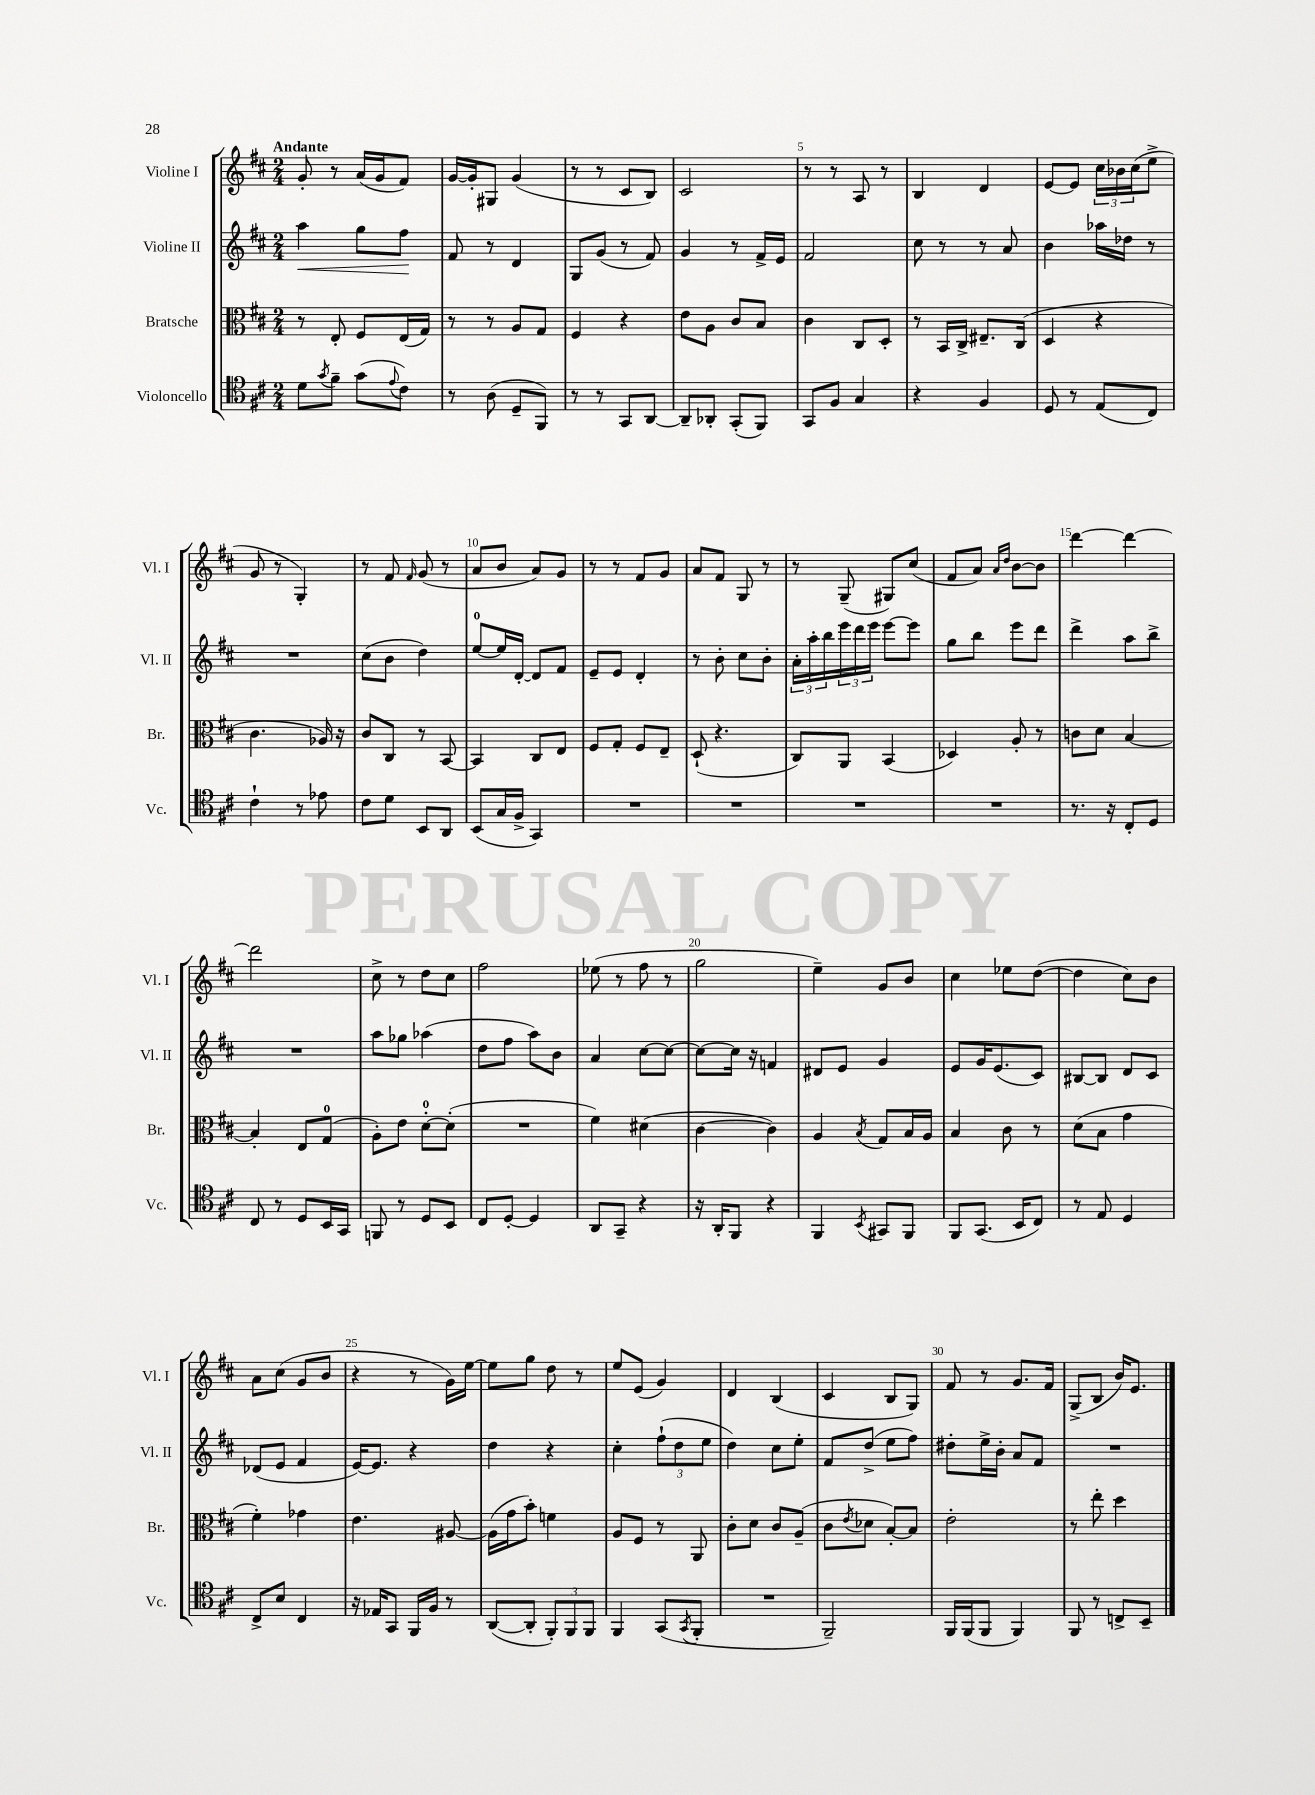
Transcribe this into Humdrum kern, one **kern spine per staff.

**kern	**kern	**kern	**kern
*staff4	*staff3	*staff2	*staff1
*clefC4	*clefC3	*clefG2	*clefG2
*k[f#c#]	*k[f#c#]	*k[f#c#]	*k[f#c#]
*M2/4	*M2/4	*M2/4	*M2/4
8d	8r	4aa	8g'
8qg	.	.	.
8f#~	8E'	.	8r
(8g	8F#	8gg	(16a
.	.	.	16g
8qqe	.	.	.
8c#)	(16E	8ff#	8f#)
.	16G)	.	.
=	=	=	=
8r	8r	8f#	[16g
.	.	.	16g']
(8A	8r	8r	8G#
8D~	8A	4d	(4g
8FF#)	8G	.	.
=	=	=	=
8r	4F#	8G	8r
8r	.	(8g	8r
8GG	4r	8r	8c#
[8AA	.	8f#)	8B)
=	=	=	=
8AA~]	8e	4g	2c#
8AA-'	8A	.	.
(8GG'	8c#	8r	.
8FF#)	8B	16f#^	.
.	.	16e	.
=	=	=	=
8GG	4c#	2f#	8r
8F#	.	.	8r
4G	8C#	.	8A
.	8D'	.	8r
=	=	=	=
4r	8r	8cc#	4B
.	16BB	8r	.
.	16C#^	.	.
4F#	8.E#~	8r	4d
.	.	8a	.
.	(16C#	.	.
=	=	=	=
8D	4D	4b	[8e
8r	.	.	8e]
(8E	4r	16aa-	24cc#
.	.	.	24b-
.	.	16dd-	.
.	.	.	(24cc#
8C#)	.	8r	8ee^
=	=	=	=
4c#`	4.c#	2r	8g
.	.	.	8r
8r	.	.	4G')
8e-	16A-)	.	.
.	16r	.	.
=	=	=	=
8c#	8c#	(8cc#	8r
8d	8C#	8b	8f#
.	.	.	16qqf#
8BB	8r	4dd)	(8g
8AA	[8BB	.	8r
=	=	=	=
(8BB	4BB]	[8ee	8a
16G	.	16ee]	8b
16F#^	.	[16d'	.
4GG)	8C#	8d]	8a)
.	8E	8f#	8g
=	=	=	=
2r	8F#	8e~	8r
.	8G'	8e	8r
.	8F#	4d'	8f#
.	8E~	.	8g
=	=	=	=
2r	(8D`	8r	8a
.	4.r	8b'	8f#
.	.	8cc#	8G
.	.	8b'	8r
=	=	=	=
2r	8C#)	24a'	8r
.	.	24aa'	.
.	.	24bb	.
.	8AA	24eee	(8G~
.	.	24ddd	.
.	.	24eee	.
.	(4BB	[8eee	8G#)
.	.	8eee]	(8cc#
=	=	=	=
2r	4D-)	8gg	8f#
.	.	8bb	8a)
.	.	.	16qqa
.	.	.	16qqdd
.	8A'	8eee	[8b
.	8r	8ddd	8b]
=	=	=	=
8.r	8c	4ddd^	[4ddd
.	8d	.	.
16r	.	.	.
8C#'	[4B	8aa	4ddd_
8D	.	8bb^	.
=	=	=	=
8C#	4B']	2r	2ddd]
8r	.	.	.
8D	8E	.	.
16BB	(8G	.	.
16GG	.	.	.
=	=	=	=
8FF	8A')	8aa	8cc#^
8r	8e	8gg-	8r
8D	[8d'	(4aa-	8dd
8BB	(8d']	.	8cc#
=	=	=	=
8C#	2r	8dd	2ff#
[8D'	.	8ff#	.
4D]	.	8aa)	.
.	.	8b	.
=	=	=	=
8AA	4f#)	4a	(8ee-
8GG~	.	.	8r
4r	(4d#	[8cc#	8ff#
.	.	8cc#_	8r
=	=	=	=
16r	[4c#	8cc#_	2gg
16AA'	.	.	.
8FF#	.	16cc#]	.
.	.	16r	.
4r	4c#])	4f	.
=	=	=	=
4FF#	4A	8d#	4ee~)
.	.	8e	.
8qBB	8qB	.	.
8GG#	8G	4g	8g
8FF#	16B	.	8b
.	16A	.	.
=	=	=	=
8FF#	4B	8e	4cc#
(8.GG	.	16g	.
.	.	(8.e	.
.	8c#	.	8ee-
16BB	.	.	.
8C#)	8r	8c#)	([8dd
=	=	=	=
8r	(8d	[8B#	4dd]
8E	8B	8B#]	.
4D	4g	8d	8cc#)
.	.	8c#	8b
=	=	=	=
8C#^	4f#')	(8d-	8a
8B	.	8e	(8cc#
4C#	4g-	4f#	8g
.	.	.	8b
=	=	=	=
16r	4.e	[16e)	4r
16E-	.	8.e]	.
8GG	.	.	.
16FF#	.	4r	8r
16F#	.	.	.
8r	[8A#	.	16g)
.	.	.	[16ee
=	=	=	=
([8AA	(16A#]	4dd	8ee]
.	16g	.	.
8AA']	8b')	.	8gg
12FF#')	4f	4r	8dd
12FF#	.	.	.
.	.	.	8r
12FF#	.	.	.
=	=	=	=
4FF#	8A	4cc#'	8ee
.	8F#	.	(8e
(8GG	8r	(12ff#`	4g)
.	.	12dd	.
8qGG	.	.	.
8FF#'	8AA	.	.
.	.	12ee	.
=	=	=	=
2r	8c#'	4dd)	4d
.	8d	.	.
.	8c#	8cc#	(4B
.	(8A~	8ee'	.
=	=	=	=
2FF#~)	8c#	8f#	4c#
.	8qe	.	.
.	8d-	(8dd^	.
.	[8B')	8ee	8B
.	8B]	8ff#)	8G)
=	=	=	=
16FF#	2e'	8dd#'	8f#
(16FF#	.	.	.
8FF#	.	16ee^	8r
.	.	16b'	.
4FF#)	.	8a	8.g
.	.	8f#	.
.	.	.	16f#
=	=	=	=
8FF#	8r	2r	(8G^
8r	8ee'	.	8B
8C^	4dd	.	16b)
.	.	.	8.e
8BB~	.	.	.
==	==	==	==
*-	*-	*-	*-
